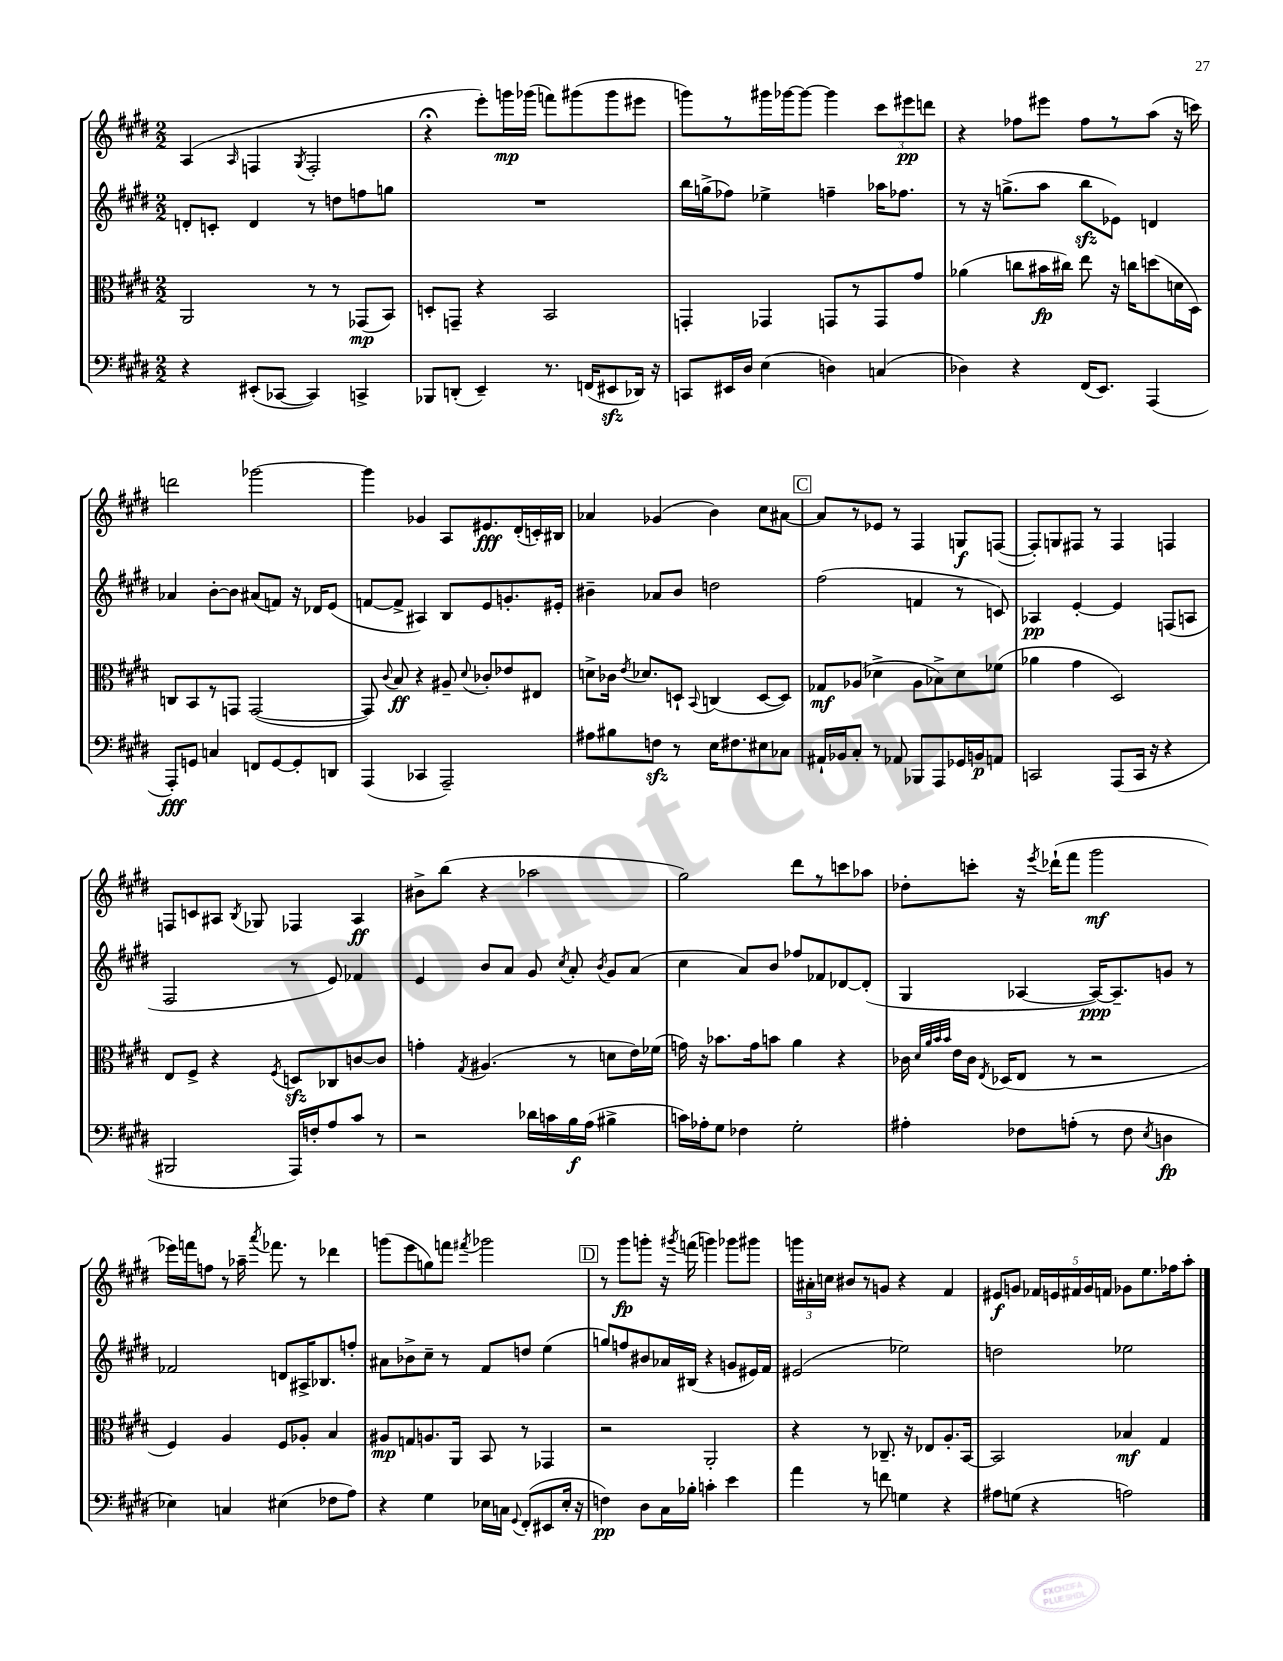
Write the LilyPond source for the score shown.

<<
\new StaffGroup <<
\new Staff = "s0" {
    \clef treble \key e \major \numericTimeSignature \time 2/2
    \autoBeamOff a4( \grace { a16 } f4 \acciaccatura { gis8 } f2-. |
    r4\fermata e'''8[-.) g'''16\mp ges'''16]( f'''8[) gis'''8( gis'''8 eis'''8] |
    g'''8[) r8 gis'''16 ges'''16~ ges'''8]~ ges'''4 \tuplet 3/2 { cis'''8[ eis'''8\pp d'''8] } |
    r4 fes''8[ eis'''8] fes''8[ r8 a''8]( r16 c'''16) |
    d'''2 ges'''2~ |
    ges'''4 ges'4 a8[ eis'8.\fff dis'16-.( c'16-.) bis16] |
    aes'4 ges'4( b'4) cis''8[ ais'8]~ |
    \mark \markup { \box "C" } ais'8[ r8 ees'8] r8 fis4 g8[\f f8]~( |
    f8[-.) g8 fis8] r8 fis4 f4 |
    f8[ c'8 ais8] \acciaccatura { b8 } ges8 fes4 ais4\ff |
    bis'8[-> b''8]( r4 aes''2 |
    gis''2) dis'''8[ r8 c'''8 aes''8] |
    des''8[-. c'''8]-. r16 \acciaccatura { e'''8 } des'''16[-!( fis'''8] gis'''2\mf |
    ees'''16[) f'''16 f''8] r8 aes''16-- \acciaccatura { a'''8 } fes'''8. r8 des'''4 |
    g'''8[( e'''8 g''8) f'''8] \acciaccatura { fis'''8 } ges'''2 |
    \mark \markup { \box "D" } r8 gis'''8[\fp g'''8]-. r16 \acciaccatura { gis'''8 } f'''16( g'''4) ges'''8[ gis'''8] |
    \tuplet 3/2 { g'''16[ ais'16-. c''16] } bis'8[ r8 g'8] r4 fis'4 |
    eis'8[\f g'8] \tuplet 5/4 { fes'16[ e'16 fis'16 g'16 f'16] } ges'8[ e''8. fes''16 a''8]-. \bar "|." |
}
\new Staff = "s1" {
    \clef treble \key e \major \numericTimeSignature \time 2/2
    \autoBeamOff d'8[-. c'8]-. d'4 r8 d''8[ f''8 g''8] |
    R1 |
    b''16[ g''16->( fes''8]) ees''4-> f''4-- aes''16[ fes''8.] |
    r8 r16 g''8.[->( a''8] b''8[\sfz ees'8]) d'4 |
    aes'4 b'8[~-. b'8] ais'8[( f'8]) r16 des'16[ e'8]( |
    f'8[~ f'8]-> ais4) b8[ e'8 g'8.-. eis'16]-. |
    bis'4-- aes'8[ bis'8] d''2 |
    \mark \markup { \box "C" } fis''2( f'4 r8 c'8) |
    aes4\pp e'4~-. e'4 f8[( a8] |
    fis2 r8 e'8) fes'4 |
    e'4 b'8[ a'8] gis'8 \acciaccatura { cis''8 } a'8-. \acciaccatura { b'8 } gis'8[ a'8]( |
    cis''4 a'8[) b'8] fes''8[ fes'8 des'8~ des'8]-.( |
    gis4 aes4~ aes16[~\ppp) aes8.-- g'8] r8 |
    fes'2 d'8[ ais16-> bes8. f''8]-. |
    ais'8[ bes'8-> cis''8]-- r8 fis'8[ d''8] e''4( |
    \mark \markup { \box "D" } g''8[) f''8 bis'8 aes'16 bis16]( r4 g'8[ eis'16) fis'16] |
    eis'2( ees''2) |
    d''2 ees''2 \bar "|." |
}
\new Staff = "s2" {
    \clef alto \key e \major \numericTimeSignature \time 2/2
    \autoBeamOff a,2 r8 r8 ges,8[\mp( b,8]) |
    d8[-. g,8]-- r4 b,2 |
    g,4-. ges,4 g,8[ r8 g,8 gis'8] |
    aes'4( c''8[ bis'16\fp cis''16]) e''8 r16 c''16[ d''8( d'16 dis16]) |
    c8[ b,8 r8 g,8] g,2~( |
    g,8) \appoggiatura { cis'8 } b8\ff r4 ais8-- \appoggiatura { dis'8 } ces'8[-. ees'8 eis8] |
    d'8[-> ces'16] \acciaccatura { e'8 } des'8.[ d8]-! \appoggiatura { b,8 } c4( d8[~ d8]) |
    \mark \markup { \box "C" } ges8[\mf aes8]( des'4-> aes8[ bes8->) des'8 fes'8]( |
    aes'4 gis'4 dis2) |
    e8[ fis8]-> r4 \acciaccatura { fis8 } d8[\sfz ces8 c'8~ c'8] |
    g'4-. \acciaccatura { gis8 } ais4.( r8 d'8[ e'16) fes'16]( |
    g'16) r16 bes'8.[ g'16 b'8] a'4 r4 |
    ces'16 \grace { dis'32[ a'32 b'32 b'32] } e'16[ ces'16] \acciaccatura { e8 } des16[( e8] r8 r2 |
    fis4) a4 fis8[ aes8]-. b4 |
    ais8[\mp g8 a8. a,16] b,8 r8 ges,4 |
    \mark \markup { \box "D" } r2 a,2-. |
    r4 r8 ces8.-- r16 ees8[ a8.-. b,16]~ |
    b,2 bes4\mf gis4 \bar "|." |
}
\new Staff = "s3" {
    \clef bass \key e \major \numericTimeSignature \time 2/2
    \autoBeamOff r4 eis,8[-.( ces,8]~ ces,4) c,4-> |
    bes,,8[ d,8]-.( e,4--) r8. f,16[( eis,8\sfz des,16]) r16 |
    c,8[ eis,16 dis16] e4( d4) c4( |
    des4) r4 fis,16[( e,8.]) a,,4( |
    a,,8[-.\fff) g,8] c4 f,8[ g,8~ g,8-. d,8] |
    a,,4( ces,4 a,,2--) |
    ais8[ bis8 f8]\sfz r8 e16[ fis8. eis8 ces8] |
    \mark \markup { \box "C" } ais,16[-! bes,16 cis8]-. r8 aes,8 bes,,8[ a,,8 ges,16 b,16\p a,8] |
    c,2 a,,8[( c,16] r16 r4 |
    bis,,2 a,,16[) f16-. a8 cis'8] r8 |
    r2 des'16[ c'16 b16\f a16]( bis4-> |
    c'16[) aes16-. gis8] fes4 gis2-. |
    ais4-. fes8[ a8]-.( r8 fes8 \acciaccatura { e8 } d4\fp |
    ees4) c4 eis4( fes8[ a8]) |
    r4 gis4 ees16[ c16] \appoggiatura { gis,8 } fis,8[-.( eis,8 ees16]-. r16 |
    \mark \markup { \box "D" } f4\pp) dis8[ cis16 bes16]-. c'4-. e'4 |
    a'4 r8 f'8 g4 r4 |
    ais8[ g8]( r4 a2) \bar "|." |
}
>>
>>
\layout { \context { \Score \remove "Bar_number_engraver" } }
